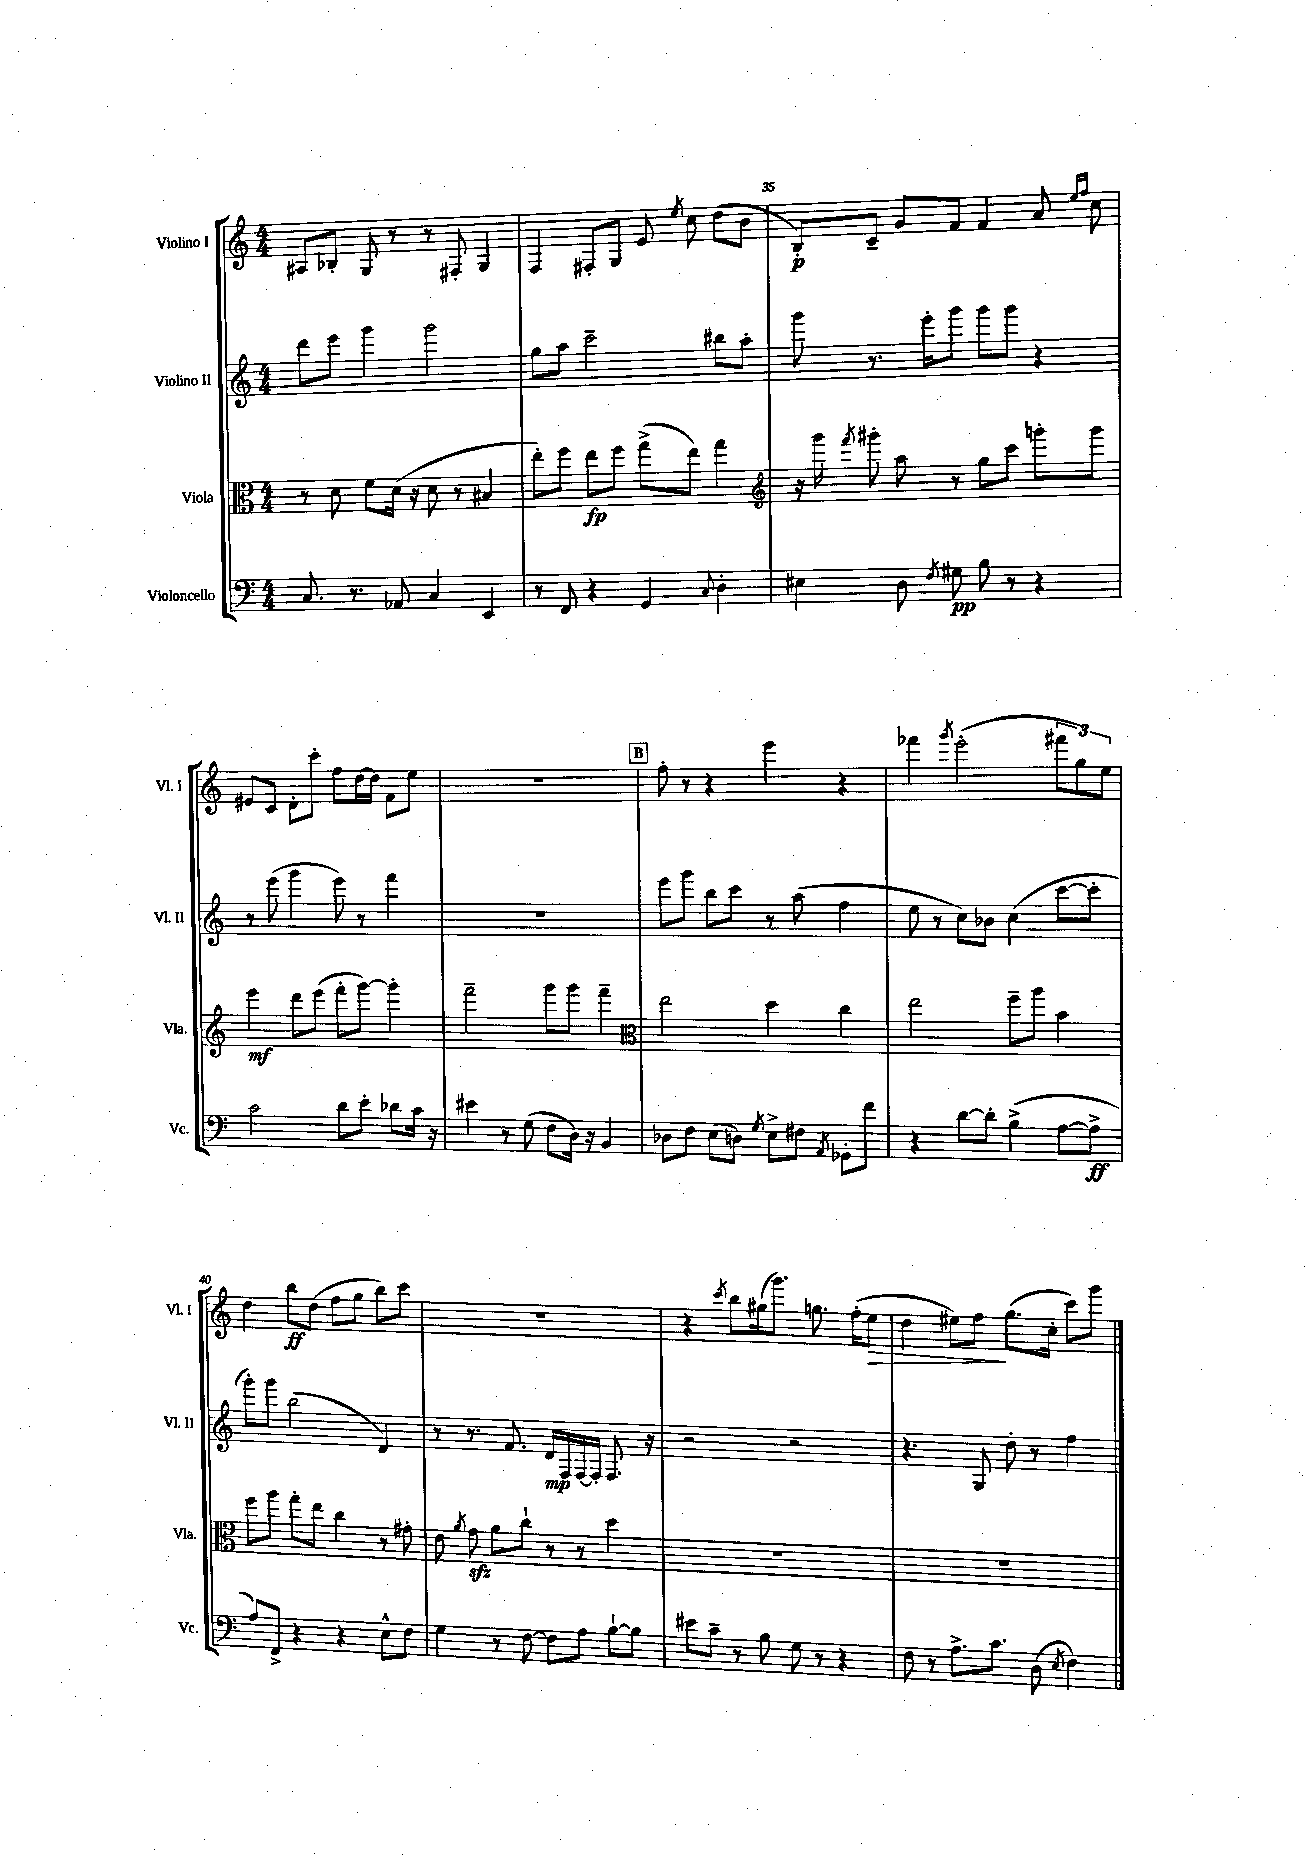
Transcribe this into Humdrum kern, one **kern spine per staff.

**kern	**dynam	**kern	**dynam	**kern	**dynam	**kern	**dynam
*part4	*part4	*part3	*part3	*part2	*part2	*part1	*part1
*staff4	*staff4	*staff3	*staff3	*staff2	*staff2	*staff1	*staff1
*I"Violoncello	*	*I"Viola	*	*I"Violino II	*	*I"Violino I	*
*I'Vc.	*	*I'Vla.	*	*I'Vl. II	*	*I'Vl. I	*
*clefF4	*	*clefC3	*	*clefG2	*	*clefG2	*
*k[]	*	*k[]	*	*k[]	*	*k[]	*
*M4/4	*	*M4/4	*	*M4/4	*	*M4/4	*
=33	=33	=33	=33	=33	=33	=33	=33
8.C/	.	8r	.	8ddd\L	.	8A#X/L	.
.	.	8d\	.	8eee\J	.	8B-X'/J	.
8.r	.	.	.	.	.	.	.
.	.	8f\L	.	4ggg\	.	8G/	.
8AA-X/	.	(16d\Jk	.	.	.	8r	.
.	.	16r	.	.	.	.	.
4C/	.	8d\	.	2ggg\	.	8r	.
.	.	8r	.	.	.	8F#X'/	.
4EE/	.	4B#X/	.	.	.	4G/	.
=34	=34	=34	=34	=34	=34	=34	=34
8r	.	8ee'\L)	.	8gg\L	.	4F/	.
8FF/	.	8ff\J	.	8aa\J	.	.	.
4r	.	8ee\L	fp	2ccc~\	.	8F#X'/L	.
.	.	8ff\J	.	.	.	8G/J	.
4GG/	.	(8gg^\L	.	.	.	8e/	.
.	.	.	.	.	.	8qee/	.
.	.	8ee\J)	.	.	.	8cc\	.
8qqC/	.	.	.	.	.	.	.
4D'\	.	4gg\	.	8bb#X\L	.	(8dd\L	.
.	.	.	.	8aa'\J	.	8b\J	.
=35	=35	=35	=35	=35	=35	=35	=35
*	*	*clefG2	*	*	*	*	*
4E#X\	.	16r	.	8ggg\	.	8B'/L)	p
.	.	16ggg\	.	.	.	.	.
.	.	8qfff/	.	.	.	.	.
.	.	8ggg#X'\	.	8.r	.	8c~/J	.
8D\	.	8aa\	.	.	.	8g/L	.
.	.	.	.	16eee'\KL	.	.	.
8qF/	.	.	.	.	.	.	.
8G#X\	pp	8r	.	8ggg\J	.	8f/J	.
8B\	.	8gg\L	.	8ggg\L	.	4f/	.
8r	.	8ccc\J	.	8ggg\J	.	.	.
4r	.	8gggn'\L	.	4r	.	8a/	.
.	.	.	.	.	.	16qqee/LL	.
.	.	.	.	.	.	16qqff/JJ	.
.	.	8ggg\J	.	.	.	8cc\	.
!!LO:LB:g=z
=36	=36	=36	=36	=36	=36	=36	=36
2c\	.	4eee\	mf	8r	.	8e#X/L	.
.	.	.	.	(8eee\	.	8c/J	.
.	.	8ddd\L	.	4ggg\	.	8d'\L	.
.	.	(8eee\J	.	.	.	8ccc'\J	.
8d\L	.	8fff'\L	.	8eee\)	.	8ff\L	.
8e'\J	.	[8ggg\J)	.	8r	.	[16dd\L	.
.	.	.	.	.	.	16dd\JJ]	.
8d-X\L	.	4ggg'\]	.	4fff\	.	8f\L	.
16c\Jk	.	.	.	.	.	8ee\J	.
16r	.	.	.	.	.	.	.
=37	=37	=37	=37	=37	=37	=37	=37
4e#X\	.	2fff~\	.	1r	.	1r	.
8r	.	.	.	.	.	.	.
(8G\	.	.	.	.	.	.	.
8F\L	.	8ggg\L	.	.	.	.	.
16D\Jk)	.	8ggg\J	.	.	.	.	.
16r	.	.	.	.	.	.	.
4BB/	.	4fff~\	.	.	.	.	.
!!LO:REH:place=s1:t=B
=38	=38	=38	=38	=38	=38	=38	=38
*	*	*clefC3	*	*	*	*	*
8D-X\L	.	2ee\	.	8eee\L	.	8ff'\	.
8F\J	.	.	.	8ggg\J	.	8r	.
(8E\L	.	.	.	8bb\L	.	4r	.
8Dn\J)	.	.	.	8ccc\J	.	.	.
8qG/	.	.	.	.	.	.	.
8E^\L	.	4dd\	.	8r	.	4eee\	.
8F#X\J	.	.	.	(8aa\	.	.	.
8qAA/	.	.	.	.	.	.	.
8GG-X'\L	.	4cc\	.	4ff\	.	4r	.
8f\J	.	.	.	.	.	.	.
=39	=39	=39	=39	=39	=39	=39	=39
4r	.	2ee\	.	8ee\	.	4fff-X\	.
.	.	.	.	8r	.	.	.
.	.	.	.	.	.	8qggg/	.
[8d\L	.	.	.	8cc\L)	.	(2eee'\	.
8d'\J]	.	.	.	8b-X\J	.	.	.
(4B^\	.	8ff~\L	.	(4cc\	.	.	.
.	.	8aa\J	.	.	.	.	.
[8A\L	.	4b\	.	[8ccc\L	.	12fff#X\L	.
.	.	.	.	.	.	12gg\)	.
8A^\J]	ff	.	.	8ccc'\J]	.	.	.
.	.	.	.	.	.	12ee\J	.
!!LO:LB:g=z
=40	=40	=40	=40	=40	=40	=40	=40
8A/L)	.	8ff\L	.	8ggg'\L)	.	4dd\	.
8FF^/J	.	8aa\J	.	8ggg\J	.	.	.
4r	.	8gg'\L	.	(2bb\	.	8bb\L	ff
.	.	8ee\J	.	.	.	(8dd\J	.
4r	.	4cc\	.	.	.	8ff\L	.
.	.	.	.	.	.	8gg\J	.
8E^^\L	.	8r	.	4d/)	.	8bb\L)	.
8F\J	.	8g#X'\	.	.	.	8ccc\J	.
=41	=41	=41	=41	=41	=41	=41	=41
4G\	.	8e\	.	8r	.	1r	.
.	.	8qa/	.	.	.	.	.
.	.	8gzz\	.	8.r	.	.	.
8r	.	8a\L	.	.	.	.	.
.	.	.	.	8.f/	.	.	.
[8F\	.	8cc`\J	.	.	.	.	.
8F\L]	.	8r	.	16d/LL	mp	.	.
.	.	.	.	16F/	.	.	.
8A\J	.	8r	.	[16F/	.	.	.
.	.	.	.	16F'/JJ]	.	.	.
[8B`\L	.	4dd\	.	8.F/	.	.	.
8B\J]	.	.	.	.	.	.	.
.	.	.	.	16r	.	.	.
=42	=42	=42	=42	=42	=42	=42	=42
8e#X\L	.	1r	.	2r	.	4r	.
8c~\J	.	.	.	.	.	.	.
.	.	.	.	.	.	8qccc/	.
8r	.	.	.	.	.	8bb\L	.
8B\	.	.	.	.	.	(16gg#X\k	.
.	.	.	.	.	.	8.ggg\J)	.
8G\	.	.	.	2r	.	.	.
8r	.	.	.	.	.	8.ggn\	.
4r	.	.	.	.	.	.	.
.	.	.	.	.	.	(16ff'\KL	.
!	!	!	!	!	!	!	!LO:HP:b
.	.	.	.	.	.	8ee\J	>
=43	=43	=43	=43	=43	=43	=43	=43
8F\	.	1r	.	4.r	.	4dd\	.
8r	.	.	.	.	.	.	.
8.A^\L	.	.	.	.	.	8ee#X\L)	.
.	.	.	.	8G/	.	8ff\J	.
8.c\J	.	.	.	.	.	.	.
.	.	.	.	8dd'\	.	(8.gg\L	]
(8D\	.	.	.	8r	.	.	.
.	.	.	.	.	.	16cc'\Jk	.
8qE/	.	.	.	.	.	.	.
4F\)	.	.	.	4ff\	.	8ccc\L)	.
.	.	.	.	.	.	8ggg\J	.
==	==	==	==	==	==	==	==
*-	*-	*-	*-	*-	*-	*-	*-
